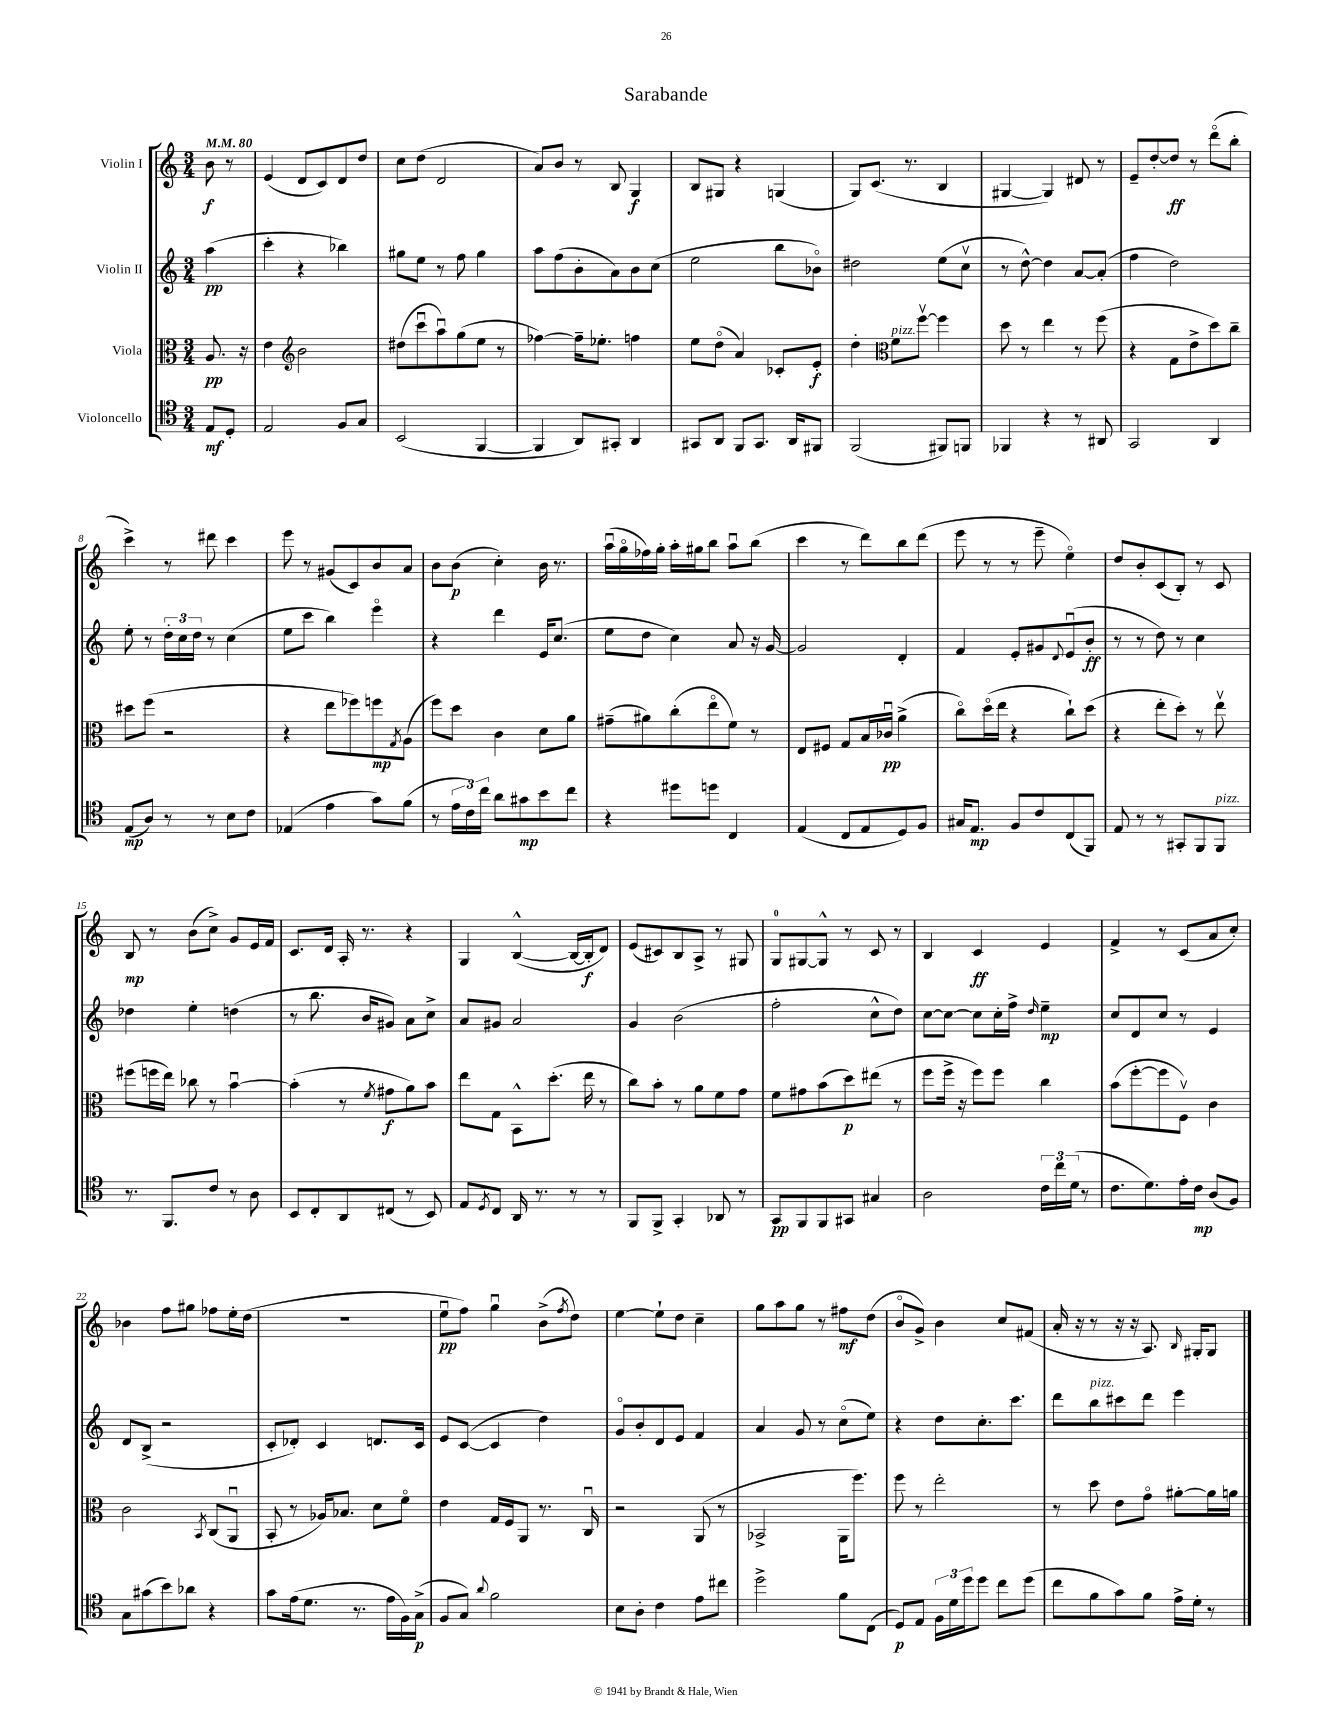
\header { title = "Sarabande" }
<<
\new StaffGroup <<
\new Staff = "s0" \with { instrumentName = "Violin I" } {
    \clef treble \key c \major \numericTimeSignature \time 3/4 \partial 4 \tempo 4 = 80
    b'8\f r8 |
    e'4( d'8 c'8) d'8 d''8 |
    c''8 d''8( d'2 |
    a'8) b'8 r8 b8 g4\f |
    b8 gis8 r4 g4( |
    g8) c'8.( r8. b4 |
    gis4~ gis4) dis'8 r8 |
    e'8-- d''8~-. d''8\ff r8 d'''8\flageolet( b''8-. |
    c'''4->) r8 dis'''8 c'''4 |
    e'''8 r8 gis'8( c'8) b'8 a'8 |
    b'8 b'8\p( c''4-.) b'16 r8. |
    a''16\downbow( g''16\flageolet fes''16) g''16-. a''16-. gis''16 b''8 a''8\downbow b''8( |
    c'''4 r8 d'''8) b''8 d'''8( |
    e'''8 r8 r8 e'''8-- e''4\flageolet) |
    d''8 b'8-. c'8( b8-.) r8 c'8 |
    b8\mp r8 b'8( c''8->) g'8 e'16 f'16 |
    c'8. d'16 a16-. r8. r4 |
    g4 b4~-^( b16~ b16-.\f d'8) |
    e'8( cis'8) b8 a8-> r8 gis8 |
    g8-0 gis8~ gis8-^ r8 c'8 r8 |
    b4 c'4\ff e'4 |
    f'4-> r8 c'8( a'8 c''8-.) |
    bes'4 f''8 gis''8 fes''8 e''16-. d''16( |
    R2. |
    e''8\downbow\pp f''8) g''4\downbow b'8->( \acciaccatura { f''8 } d''8) |
    e''4~ e''8-! d''8 c''4-- |
    g''8 a''8 g''8 r8 fis''8\mf d''8( |
    b'8\flageolet g'8->) b'4 c''8 fis'8( |
    a'16-. r16 r8 r16 r16 a8.) \grace { b16 } gis16-. gis8 \bar "|." |
}
\new Staff = "s1" \with { instrumentName = "Violin II" } {
    \clef treble \key c \major \numericTimeSignature \time 3/4 \partial 4
    a''4\pp( |
    c'''4-. r4 bes''4) |
    gis''8 e''8 r8 f''8 gis''4 |
    a''8 f''8( b'8-. a'8) b'8 c''8( |
    e''2 b''8 bes'8\flageolet) |
    dis''2 e''8( c''8\upbow |
    r8 d''8~-^) d''4 a'8~ a'8-.( |
    f''4 d''2) |
    e''8-. r8 \tuplet 3/2 { d''16-. c''16 d''16 } r8 c''4( |
    e''8 c'''8 b''4) e'''4\flageolet |
    r4 d'''4 e'16 c''8.( |
    e''8 d''8 c''4) a'8 r16 g'16~ |
    g'2 d'4-. |
    f'4 e'8-. gis'8 \appoggiatura { d'8 } e'8\downbow( b'8-.\ff |
    r8 r8 d''8) r8 c''4 |
    des''4 e''4-. d''4( |
    r8 b''8. b'16 gis'8) a'8 c''8-> |
    a'8 gis'8 a'2 |
    g'4 b'2( |
    f''2-. c''8-^ d''8) |
    c''8~ c''8~ c''8 c''16-. f''16-> \grace { d''16 } e''4--\mp |
    c''8 d'8 c''8 r8 e'4 |
    d'8 b8->( r2 |
    c'8-. des'8-.) c'4 d'8. c'16 |
    e'8 c'8~( c'4 d''4) |
    g'8\flageolet b'8-. d'8 e'8 f'4 |
    a'4 g'8 r8 c''8\flageolet( e''8) |
    r4 d''8 c''8.-. c'''8. |
    d'''8 b''8^\markup { \italic "pizz." } cis'''8 d'''8 e'''4 \bar "|." |
}
\new Staff = "s2" \with { instrumentName = "Viola" } {
    \clef alto \key c \major \numericTimeSignature \time 3/4 \partial 4
    a8.\pp r16 |
    e'4 \clef treble b'2 |
    dis''8( c'''8\downbow a''8\downbow) g''8( e''8 r8 |
    fes''4~) fes''16-- ees''8.-. f''4 |
    e''8 d''8\flageolet( a'4) ces'8-. e'8-.\f |
    d''4-. \clef alto f'8^\markup { \italic "pizz." } f''8~\upbow f''4 |
    d''8 r8 e''4 r8 f''8( |
    r4 g8 e'8-> d''8) c''8-- |
    dis''8 f''8( r2 |
    r4 e''8 fes''8) f''8\mp \acciaccatura { g8 } a8( |
    f''8) d''8 c'4 d'8 a'8 |
    gis'8--( ais'8) c''8-.( e''8\flageolet f'8) r8 |
    e8 fis8 g8 b16 ces'16\downbow\pp a'4->( |
    c''8\flageolet) d''16\flageolet( e''16 r4 c''8-!) d''8( |
    r4 e''8-. d''8-.) r8 e''8\upbow |
    fis''8( f''16 e''16) ces''8 r8 b'4~\downbow |
    b'4-.( r8 \acciaccatura { f'8 } gis'8\f a'8) b'8 |
    e''8 g8 b,8-^ d''8.-.( e''16 r8 |
    c''8) b'8-. r8 a'8 f'8 g'8 |
    f'8 gis'8 b'8( d''8\p) eis''8( r8 |
    f''8 f''16-> r16 f''8) f''8 c''4 |
    b'8( f''8~-. f''8 f8\upbow) c'4 |
    c'2 \acciaccatura { b,8 } c8( a,8\downbow |
    b,8-. r8 aes16) bes8. d'8 f'8\flageolet |
    e'4 g16 f16 a,8 r8. c16\downbow |
    r2 a,8( r8 |
    bes,2-> a,16 f''8.) |
    f''8 r8 e''2-. |
    r8 d''8 e'8 g'8\flageolet ais'8~-. ais'16 a'16 \bar "|." |
}
\new Staff = "s3" \with { instrumentName = "Violoncello" } {
    \clef tenor \key c \major \numericTimeSignature \time 3/4 \partial 4
    e8\mf d8-. |
    e2 f8 g8 |
    b,2( f,4~ |
    f,4 a,8) gis,8-. a,4 |
    gis,8 a,8 f,8 gis,8. a,16 fis,8 |
    f,2( fis,8) f,8 |
    fes,4 r4 r8 ais,8 |
    g,2 a,4 |
    e8\mp( a8) r8 r8 b8 c'8 |
    ees4( e'4 g'8) f'8( |
    r8 \tuplet 3/2 { e'16 c'16) c''16 } a'8 gis'8\mp b'8 c''8 |
    r4 dis''8 d''8 c4 |
    e4( c8 e8 d8) f8 |
    gis16 e8.\mp f8 c'8 c8( f,8) |
    e8 r8 r8 gis,8-. f,8 f,8^\markup { \italic "pizz." } |
    r8. f,8. c'8 r8 a8 |
    b,8 c8-. a,8 cis8( r8 b,8) |
    e8 \acciaccatura { d8 } c8 a,16 r8. r8 r8 |
    f,8 f,8-> g,4-. aes,8 r8 |
    g,8\pp f,8 f,8 gis,8 gis4 |
    a2 \tuplet 3/2 { c'16 c''16 d'16( } r8 |
    c'8. d'8.) e'16-. c'16\mp a8( f8) |
    g8 gis'8( b'8) aes'8 r4 |
    g'8 e'16( d'8. r8. e'16 f16) g16->\p( |
    f8 g8) \appoggiatura { a'8 } f'2 |
    b8 a8-. c'4 e'8 cis''8 |
    d''2-> f'8 c8( |
    d8\p) e8 \tuplet 3/2 { f16 d'16 d''16 } d''8 c''8 d''8( |
    c''8 f'8 g'8) f'8 e'16-> d'16-. r8 \bar "|." |
}
>>
>>
